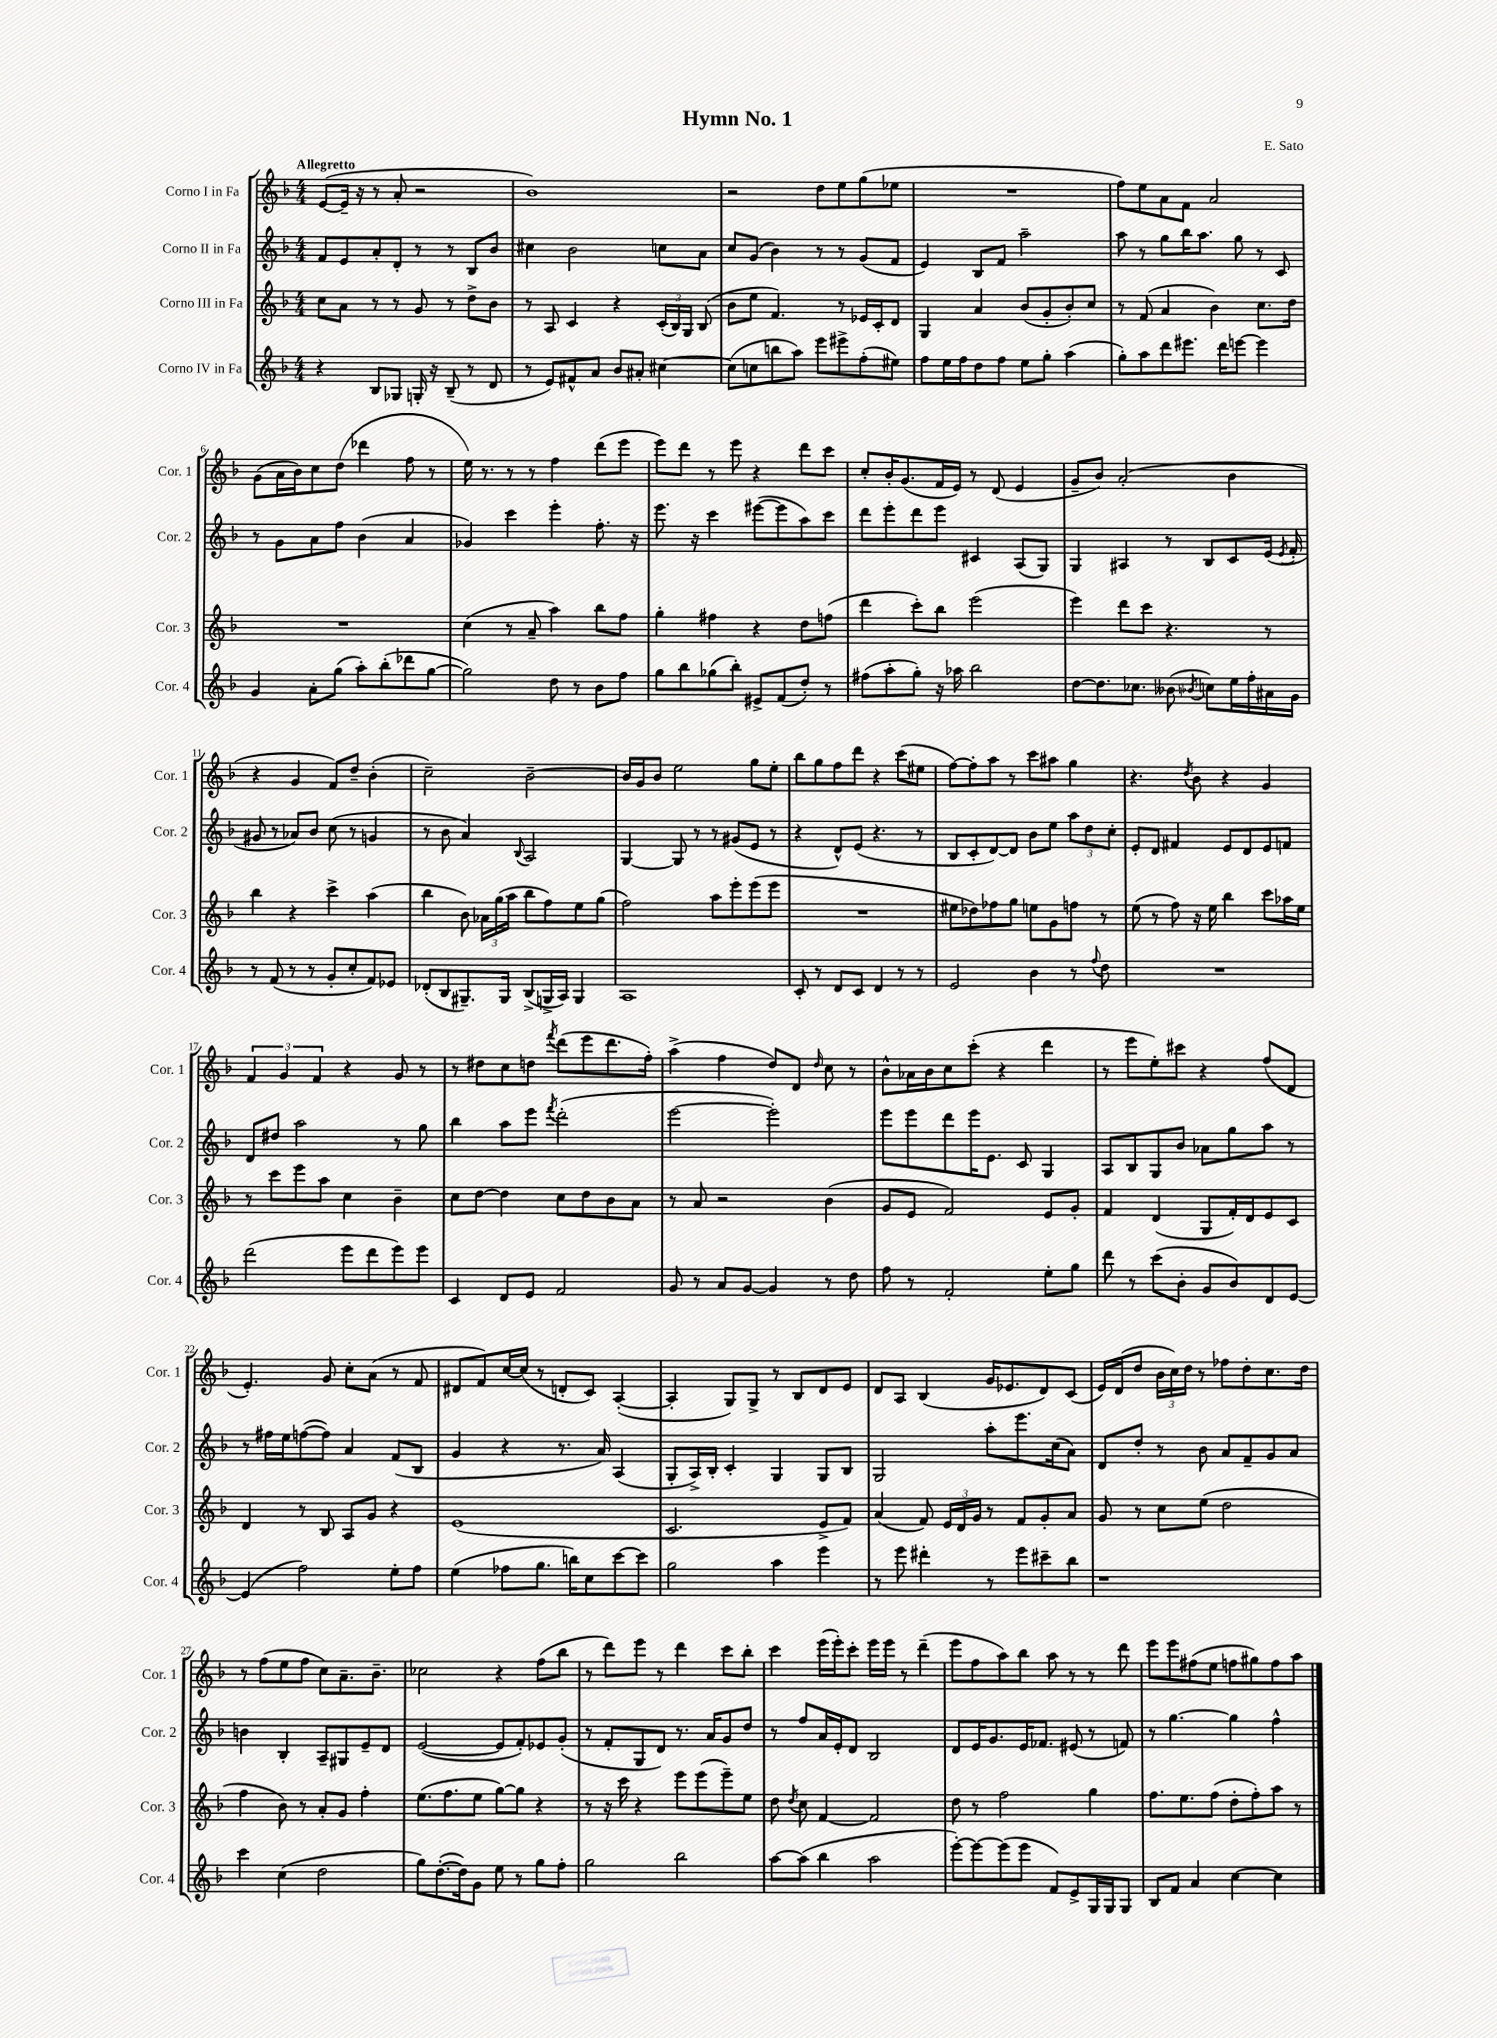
\header { title = "Hymn No. 1" composer = "E. Sato" }
<<
\new StaffGroup <<
\new Staff = "s0" \with { instrumentName = "Corno I in Fa" shortInstrumentName = "Cor. 1" } {
    \clef treble \key f \major \numericTimeSignature \time 4/4 \tempo "Allegretto"
    \autoBeamOff e'8[~( e'16]-- r16 r8 a'8-. r2 |
    bes'1) |
    r2 d''8[ e''8 g''8( ees''8] |
    R1 |
    f''8[) e''8 a'8 f'8] a'2 |
    g'8[( a'16 bes'16) c''8 d''8]( des'''4 f''8 r8 |
    e''16) r8. r8 r8 f''4 d'''8[( e'''8] |
    e'''8[) d'''8] r8 e'''8 r4 d'''8[ c'''8] |
    c''8[-. bes'16-. g'8.( f'16 e'16]) r8 d'8( e'4 |
    g'8[-- bes'8]) a'2-.( bes'4 |
    r4 g'4 f'8[) d''8]-- bes'4-.( |
    c''2--) bes'2~-- |
    bes'16[ g'16 bes'8] e''2 g''8[ e''8]-. |
    bes''8[ g''8 f''8 d'''8] r4 c'''8[( eis''8] |
    f''8[~) f''8-. a''8] r8 c'''8[ ais''8] g''4 |
    r4. \acciaccatura { d''8 } bes'8 r4 g'4 |
    \tuplet 3/2 { f'4 g'4 f'4 } r4 g'8 r8 |
    r8 dis''8[ c''8 d''8] \acciaccatura { f'''8 } d'''8[( e'''8 d'''8. f''16]-.) |
    a''4->( f''4 d''8[) d'8] \grace { d''16 } c''8 r8 |
    bes'8[-^ aes'16 bes'16 c''8 c'''8]-.( r4 d'''4 |
    r8 e'''8[ e''8-.) cis'''8] r4 f''8[( d'8] |
    e'4.-.) g'8 c''8[-. a'8]( r8 f'8 |
    dis'8[ f'8) c''16~ c''16]( r8 d'8[-. c'8]) a4~-.( |
    a4-. g8[) g8]-> r8 bes8[ d'8 e'8] |
    d'8[ a8] bes4( g'16[ ees'8. d'8) c'8]( |
    e'16[) d'16( d''8] \tuplet 3/2 { bes'16[ c''16) d''16] } r8 fes''8[ d''8-. c''8. d''16] |
    r8 f''8[( e''8 f''8] c''8[) a'8.-- bes'8.]-- |
    ces''2 r4 f''8[( bes''8] |
    r8 d'''8[) e'''8] r8 d'''4 c'''8[ bes''8]-. |
    c'''4 e'''16[( e'''16-.) c'''8]-. e'''16[ e'''16] r8 d'''4--( |
    e'''8[ f''8 a''8) bes''8] a''8 r8 r8 d'''8 |
    e'''8[ e'''8 fis''8( e''8] f''8[ gis''8) f''8 a''8] \bar "|." |
}
\new Staff = "s1" \with { instrumentName = "Corno II in Fa" shortInstrumentName = "Cor. 2" } {
    \clef treble \key f \major \numericTimeSignature \time 4/4
    \autoBeamOff f'8[ e'8 a'8-. d'8]-. r8 r8 bes8[ bes'8] |
    cis''4 bes'2 c''8[ a'8] |
    c''8[ g'8]( bes'4) r8 r8 g'8[( f'8] |
    e'4) bes8[ f'8] a''2-- |
    a''8 r8 g''8[ bes''16 a''8.] g''8 r8 c'8 |
    r8 g'8[ a'8 f''8] bes'4( a'4 |
    ges'4) c'''4 e'''4-. f''8.-. r16 |
    e'''8. r16 c'''4 eis'''8[~( eis'''8 a''8) c'''8] |
    d'''8[ e'''8-. d'''8 e'''8] cis'4 a8[( g8]) |
    g4 ais4 r8 bes8[ c'8 e'16]( \acciaccatura { e'8 } f'16-. |
    gis'8 r8 aes'8[) bes'8] c''8( r8 g'4 |
    r8 bes'8 a'4) \appoggiatura { bes8 } a2 |
    g4~ g8 r8 r8 gis'8[( e'8] r8 |
    r4 d'8[-^) e'8]( r4. r8 |
    bes8[ c'8-. d'8~) d'8] bes'8[ e''8] \tuplet 3/2 { a''8[ d''8 c''8]-. } |
    e'8[-. d'8] fis'4 e'8[ d'8 e'8 f'8] |
    d'8[ dis''8] a''2 r8 g''8 |
    bes''4 a''8[ e'''8] \acciaccatura { f'''8 } d'''2-.( |
    e'''2~ e'''2-.) |
    e'''8[ e'''8 d'''8 e'''16 e'8.] c'8 g4 |
    a8[ bes8 g8 bes'8] aes'8[ g''8 a''8] r8 |
    r8 fis''16[ e''16 f''8~( f''8]) a'4 f'8[( bes8] |
    g'4 r4 r8. a'16) a4( |
    g8[-. a16->) bes16]-. c'4-. g4 g8[ bes8] |
    g2 a''8[-. e'''8. c''16( a'8]) |
    d'8[ d''8]-. r8 bes'8 a'8[ f'8-- g'8 a'8] |
    b'4 bes4-. a8[-- gis8 e'8-- d'8] |
    e'2~( e'8[ f'8-.) ees'8 g'8]-.( |
    r8 f'8[-. g8 d'8]) r8. a'16[ g'8 d''8] |
    r8 f''8[ a'16 e'16-. d'8] bes2 |
    d'8[ e'16 g'8. e'16 fes'8.] eis'8( r8 f'8) |
    r8 g''4.~ g''4 f''4-^ \bar "|." |
}
\new Staff = "s2" \with { instrumentName = "Corno III in Fa" shortInstrumentName = "Cor. 3" } {
    \clef treble \key f \major \numericTimeSignature \time 4/4
    \autoBeamOff c''8[ a'8] r8 r8 g'8 r8 d''8[-> bes'8] |
    r8 a8 c'4 r4 \tuplet 3/2 { c'16[-.( bes16) g16] } bes8( |
    bes'8[ e''8] f'4.) r8 ees'16[ c'16-. d'8] |
    g4 a'4 bes'8[( g'8-. bes'8-.) c''8] |
    r8 f'8( a'4 bes'4) c''8.[ d''16] |
    R1 |
    c''4( r8 a'8-- a''4) bes''8[ f''8] |
    g''4-. fis''4 r4 d''8[ f''8]( |
    d'''4 c'''8[-.) bes''8] e'''2( |
    e'''4) d'''8[ c'''8] r4. r8 |
    bes''4 r4 c'''4-> a''4( |
    bes''4 bes'8) \tuplet 3/2 { aes'16[ g''16( a''16] } bes''8[ f''8) e''8 g''8]( |
    f''2) a''8[ e'''8-. e'''8( e'''8] |
    R1 |
    eis''8[ des''8) fes''8 g''8] e''8[ g'8 f''8] r8 |
    e''8( r8 f''8) r16 e''16 bes''4 c'''8[ aes''16 e''16] |
    r8 c'''8[ e'''8 a''8] c''4 bes'4-- |
    c''8[ d''8]~ d''4 c''8[ d''8 bes'8 a'8] |
    r8 a'8 r2 bes'4( |
    g'8[ e'8] f'2) e'8[ g'8]-. |
    f'4 d'4( g8[ f'16-.) d'16 e'8 c'8] |
    d'4 r8 bes8 a8[ g'8] r4 |
    e'1( |
    c'2. e'8[-> f'8]) |
    a'4( f'8) \tuplet 3/2 { e'16[ d'16 g'16] } r8 f'8[ g'8-. a'8] |
    g'8 r8 c''8[ e''8]( d''2 |
    f''4 bes'8) r8 a'8[-. g'8] f''4-. |
    e''8.[( f''8. e''8] g''8[~) g''8] r4 |
    r8 r16 c'''16 r4 e'''8[ e'''8( e'''8--) e''8] |
    d''8 \acciaccatura { d''8 } c''8 f'4~ f'2 |
    d''8 r8 f''2 g''4 |
    f''8.[ e''8. f''8]( d''8[-. f''8-.) a''8] r8 \bar "|." |
}
\new Staff = "s3" \with { instrumentName = "Corno IV in Fa" shortInstrumentName = "Cor. 4" } {
    \clef treble \key f \major \numericTimeSignature \time 4/4
    \autoBeamOff r4 bes8[ ges8] g16-. r16 bes8--( r8 d'8 |
    r8 e'8[) fis'8-^ a'8] bes'8[ ais'8]-. cis''4~ |
    cis''8[( c''8 b''8 a''8]) e'''8[ eis'''8-> f''8-.( eis''8]) |
    f''8[ e''16 f''16 d''8 f''8] e''8[ g''8]-. a''4( |
    g''8[-.) a''8 d'''8 eis'''8.] d'''16[ e'''8]~ e'''4 |
    g'4 a'8[-. g''8]( a''8[-.) bes''8-.( des'''8 g''8]~ |
    g''2) d''8 r8 bes'8[ f''8] |
    g''8[ bes''8 ges''8( bes''8]-.) eis'8[-> f'8( d''8]-.) r8 |
    fis''8[( a''8-. g''8]-.) r16 aes''16 bes''2 |
    d''8[~ d''8. ces''8.] beses'8( \acciaccatura { bes'8 } c''8[) e''16 f''16-. ais'16 g'16] |
    r8 f'8( r8 r8 g'8[-. c''8-. f'8) ees'8] |
    des'8[-.( bes8 gis8.--) gis16] bes8[->( g16-> a16]) g4 |
    a1 |
    c'8-. r8 d'8[ c'8] d'4 r8 r8 |
    e'2 bes'4 r8 \appoggiatura { f''8 } d''8 |
    R1 |
    d'''2( e'''8[ d'''8 e'''8) e'''8] |
    c'4 d'8[ e'8] f'2 |
    g'8 r8 a'8[ g'8]~ g'4 r8 d''8 |
    f''8 r8 f'2-. e''8[-. g''8] |
    d'''8 r8 c'''8[( bes'8]-. g'8[ bes'8) d'8 e'8]~ |
    e'4( f''2) e''8[-. f''8] |
    e''4( fes''8[ g''8.] b''16[) c''8 c'''8~ c'''8] |
    g''2 a''4 e'''4 |
    r8 e'''8 dis'''4-. r8 e'''8[ cis'''8-- bes''8] |
    r1 |
    c'''4 c''4( d''2 |
    g''8[) d''8.~-.( d''16) g'8] e''8 r8 g''8[ f''8]-. |
    g''2 bes''2 |
    a''8[~ a''8]( bes''4 a''2 |
    e'''8[~-.) e'''8~ e'''8( e'''8] f'8[) e'8-> g16 g16 g8] |
    bes8[ f'8] a'4 c''4~ c''4 \bar "|." |
}
>>
>>
